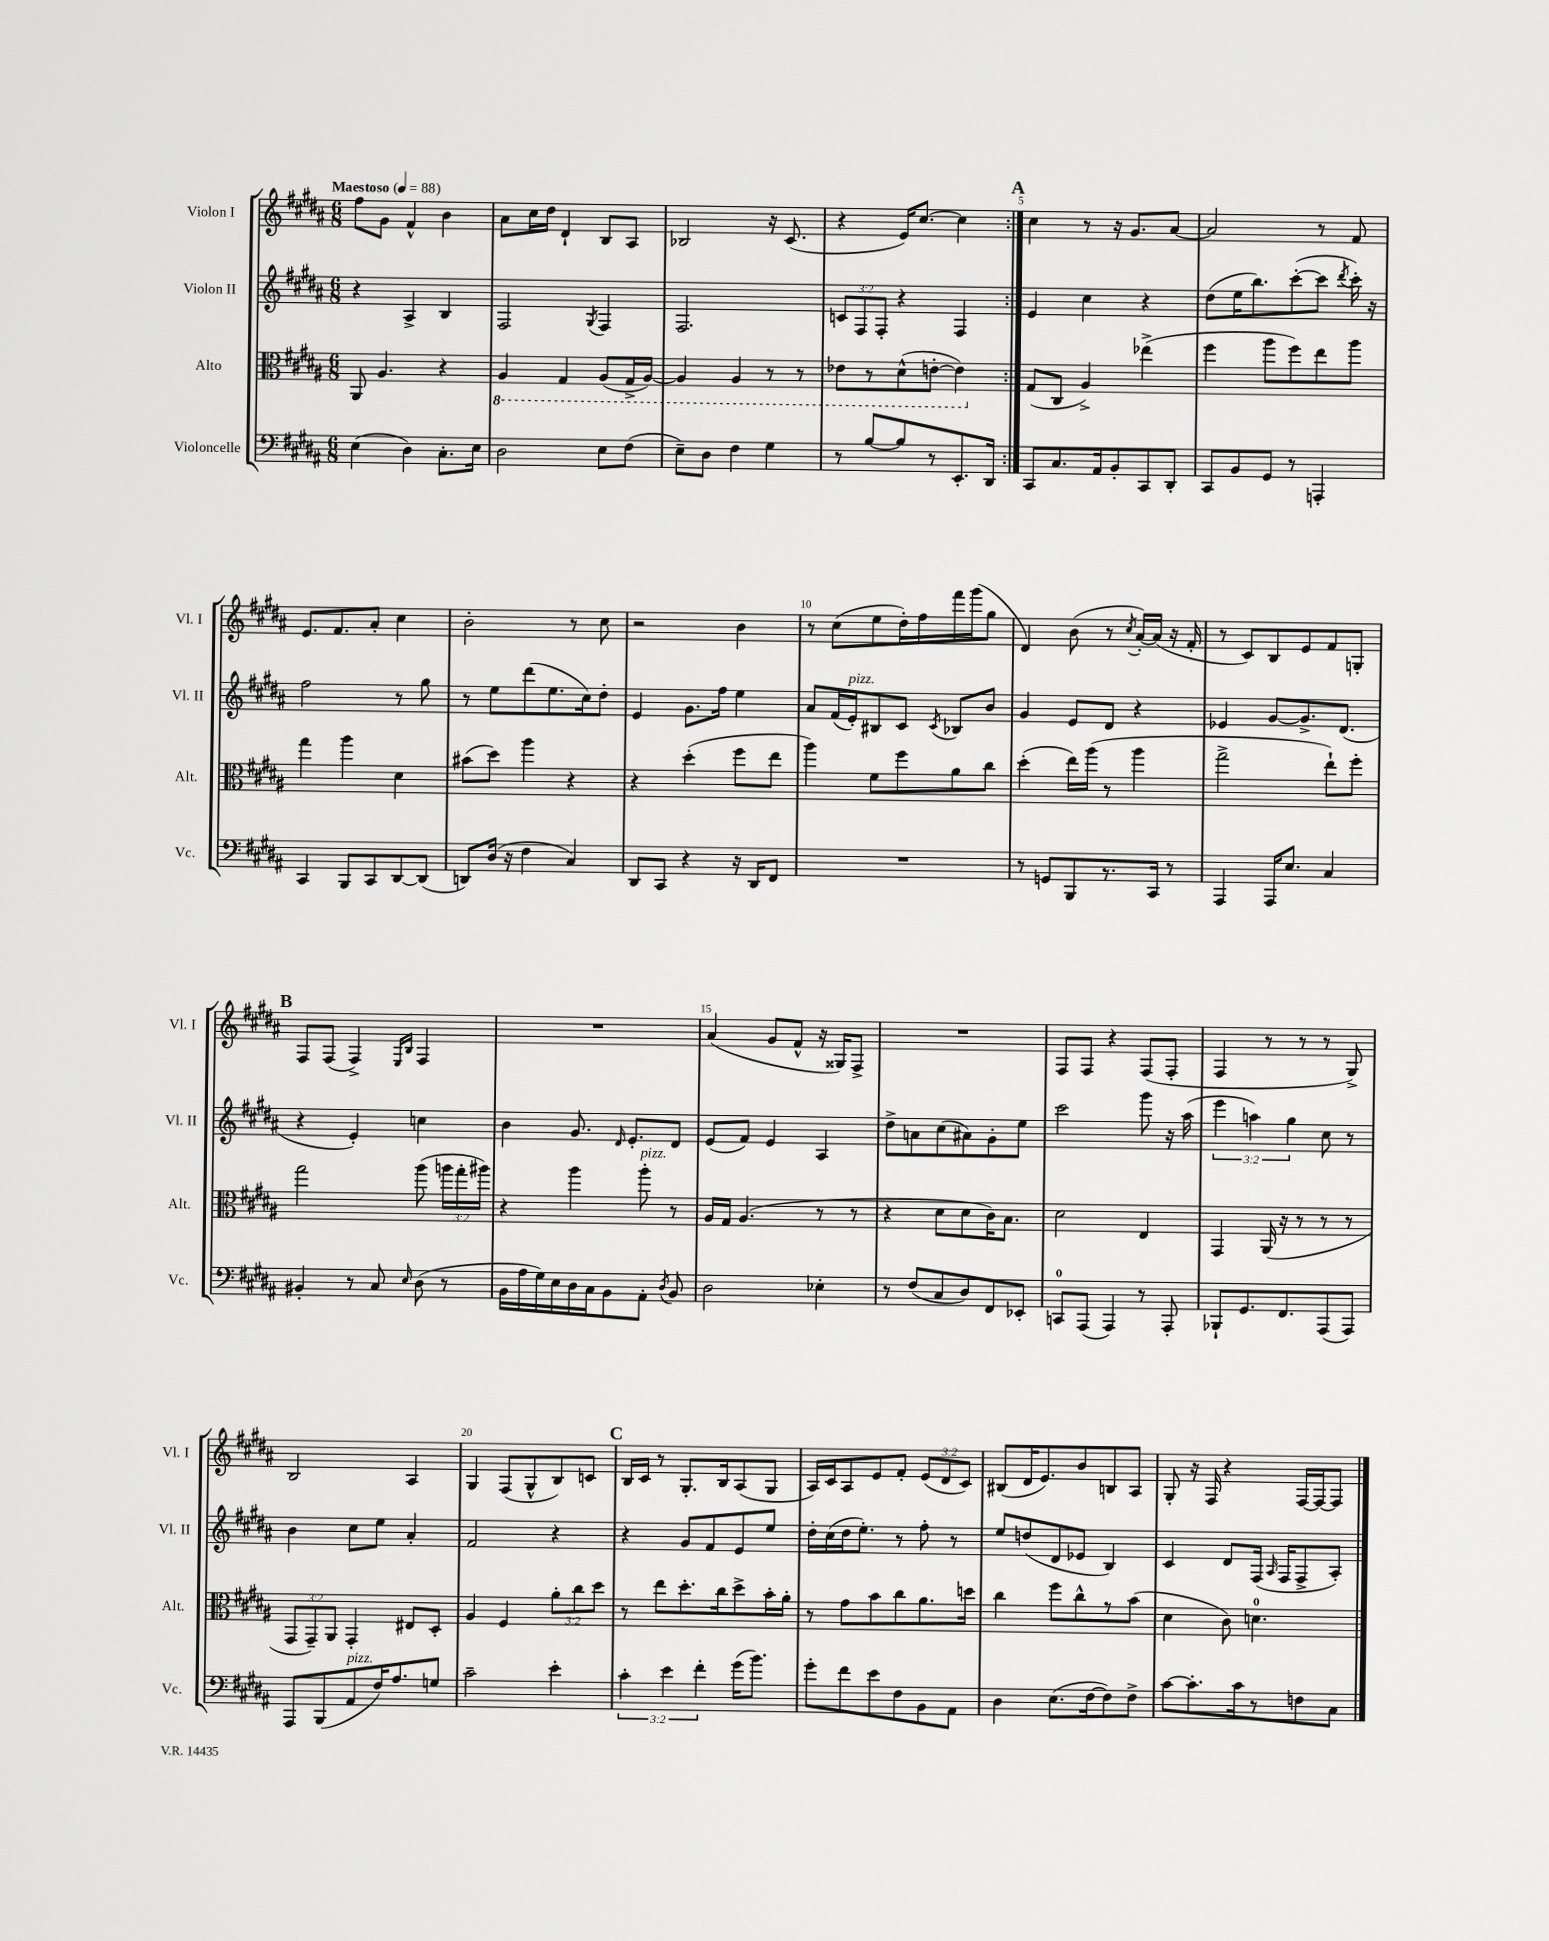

**kern	**kern	**kern	**kern
*staff4	*staff3	*staff2	*staff1
*clefF4	*clefC3	*clefG2	*clefG2
*k[f#c#g#d#a#]	*k[f#c#g#d#a#]	*k[f#c#g#d#a#]	*k[f#c#g#d#a#]
*M6/8	*M6/8	*M6/8	*M6/8
*MM88	*MM88	*MM88	*MM88
(4E	8AA#	4r	8ff#
.	4.A#	.	8g#
4D#)	.	4A#^	4f#^^
8.C#'	4r	4B	4b
16E	.	.	.
=	=	=	=
2D#	4AA#	2F#	8a#
.	.	.	16cc#
.	.	.	16dd#
.	4GG#	.	4d#`
.	.	8qG#	.
8E	(8AA#	4F#	8B
(8F#	16GG#^	.	8A#
.	[16AA#)	.	.
=	=	=	=
8E~)	4AA#]	2.F#	2B-
8D#	.	.	.
4F#	4AA#	.	.
4G#	8r	.	16r
.	.	.	(8.c#
.	8r	.	.
=	=	=	=
8r	8E-	12c	4r
.	.	12F#	.
[8B	8r	.	.
.	.	12F#'	.
8B]	(8D#^^	4r	16e)
.	.	.	[8.cc#
8r	[8E'	.	.
8.EE'	4E])	4F#	4cc#]
16DD#	.	.	.
=:|!	=:|!	=:|!	=:|!
8CC#	(8G#	4e	4cc#
8.C#	8C#	.	.
.	4A#^)	4cc#	8r
16AA#	.	.	.
8BB'	.	.	16r
.	.	.	8.g#
8CC#	(4ee-^	4r	.
8DD#'	.	.	[8a#
=	=	=	=
8CC#	4ff#	(8dd#	2a#]
8BB	.	16ee	.
.	.	8.bb)	.
8GG#	8aa#	.	.
8r	8ff#)	([8ccc#'	.
4AAA'	8ee	8ccc#]	8r
.	.	8qddd#	.
.	8aa#	16ccc#')	8f#
.	.	16r	.
=	=	=	=
4CC#	4gg#	2ff#	8.e
.	.	.	8.f#
8BBB	4aa#	.	.
8CC#	.	.	8a#'
[8DD#	4d#	8r	4cc#
(8DD#]	.	8gg#	.
=	=	=	=
8DD)	(8b#	8r	2b'
(16D#	8dd#)	8ee	.
16r	.	.	.
4F#	4aa#	(8ddd#	.
.	.	8.ee	.
4C#)	4r	.	8r
.	.	16cc#)	.
.	.	8dd#'	8cc#
=	=	=	=
8DD#	4r	4e	2r
8CC#	.	.	.
4r	(4dd#'	8.g#	.
.	.	16ff#	.
16r	8ff#	4ee	4b
16DD#	.	.	.
8FF#	8ee	.	.
=	=	=	=
2.r	4aa#)	8a#	8r
.	.	(16f#	(8cc#
.	.	16e')	.
.	8f#	8B#	8ee
.	8ff#	8c#	16dd#')
.	.	.	16ff#
.	.	8qc#	.
.	8a#	8B-	16fff#
.	.	.	(16ggg#
.	8cc#	8b	8gg#
=	=	=	=
8r	(4dd#'	4g#	4d#)
8GG	.	.	.
8BBB	16ee)	8e	(8b
.	(16aa#	.	.
8.r	8r	8d#	8r
.	.	.	8qcc#
.	4aa#	4r	[16a#')
16CC#	.	.	(16a#]
8r	.	.	16r
.	.	.	16f#'
=	=	=	=
4AAA#	2gg#^	4e-	8r
.	.	.	8c#)
16AAA#	.	[8g#	8B
8.E	.	.	.
.	.	8.g#^]	8e
4C#	8ee`)	.	8f#
.	.	(8.d#	.
.	8ff#'	.	8G'
=	=	=	=
4BB#'	2gg#	4r	8F#
.	.	.	(8F#
8r	.	4e')	4F#^)
8C#	.	.	.
.	.	.	16qqE
16qqE	.	.	16qqB
(8D#	(8aa#	4cc	4F#
8r	24aa	.	.
.	24gg#'	.	.
.	24aa#)	.	.
=	=	=	=
16BB	4r	4b	2.r
16A#	.	.	.
16G#)	.	.	.
16E	.	.	.
16D#	4aa#	8.g#	.
16C#	.	.	.
8BB	.	.	.
.	.	16qqd#	.
.	.	8.e'	.
8AA#'	8aa#'	.	.
8qD#	.	.	.
8BB	8r	8d#	.
=	=	=	=
2D#	16A#	(8e	(4a#
.	16G#	.	.
.	(4.A#	8f#)	.
.	.	4e	8g#
.	.	.	8f#^^
4E-'	8r	4A#	16r
.	.	.	16G##)
.	8r	.	8F#^
=	=	=	=
8r	4r	8dd#^	2.r
(8F#	.	8a	.
8C#	8d#	(8cc#	.
8D#)	8d#	8a#)	.
8FF#	16c#)	8g#'	.
.	8.B	.	.
8EE-'	.	8ee	.
=	=	=	=
8CC	2d#	2ccc#	8F#
(8AAA#	.	.	8F#
4AAA#)	.	.	4r
8r	4E	8ggg#	(8F#
8AAA#'	.	16r	8F#'
.	.	(16aa#	.
=	=	=	=
8BBB-`	4GG#	6eee	4F#
8.GG#	.	.	.
.	.	6aa)	.
.	(16AA#	.	8r
8.FF#	16r	.	.
.	.	6gg#	.
.	8r	.	8r
(8AAA#	8r	8cc#	8r
8AAA#)	8r	8r	8G#^)
=	=	=	=
8AAA#	12GG#	4b	2B
.	12GG#~)	.	.
(8BBB	.	.	.
.	12AA#	.	.
8AA#	4GG#'	8cc#	.
16F#)	.	8ee	.
8.A#	.	.	.
.	8E#	4a#'	4A#
8G	8D#'	.	.
=	=	=	=
2c#~	4A#	2f#	4G#
.	4F#	.	(8F#
.	.	.	8G#^^
4e'	12a#'	4r	8B)
.	12cc#	.	.
.	.	.	8c
.	12dd#	.	.
=	=	=	=
6c#'	8r	4r	16B
.	.	.	16c#
.	8ee	.	8r
6e	.	.	.
.	8.dd#'	8g#	8.G#'
6f#'	.	.	.
.	.	8f#	.
.	16cc#	.	16B
(16g#	8dd#^	8e	(8A#
8.b)	.	.	.
.	16b'	8ee	8G#
.	16a#'	.	.
=	=	=	=
8g#'	8r	16dd#'	16A#)
.	.	(16cc#	16c#
8f#	8g#	16dd#	8A#
.	.	8.ee')	.
8e	8b	.	8e
8F#	8cc#	8r	8f#'
8BB	8.a#	8ff#'	(12e
.	.	.	12d#
8AA#	.	8r	.
.	.	.	12c#)
.	16dd	.	.
=	=	=	=
4D#	4cc#	8ee	(8B#
.	.	(8dd	16d#
.	.	.	8.e)
(8.E	8ff#	8d#	.
.	8cc#^^	8e-	8b
[16F#	.	.	.
8F#])	8r	4B)	8B
8F#^	(8b	.	8A#
=	=	=	=
[8c#	4d#	4c#	8G#'
8.c#']	.	.	16r
.	.	.	16F#
.	8c#)	8d#	4r
16c#	.	.	.
8r	4.d	(16F#	.
.	.	16qqA#	.
.	.	16F#	.
8F	.	8F#^	[16F#
.	.	.	16F#_
8C#	.	8A#')	8F#]
==	==	==	==
*-	*-	*-	*-
